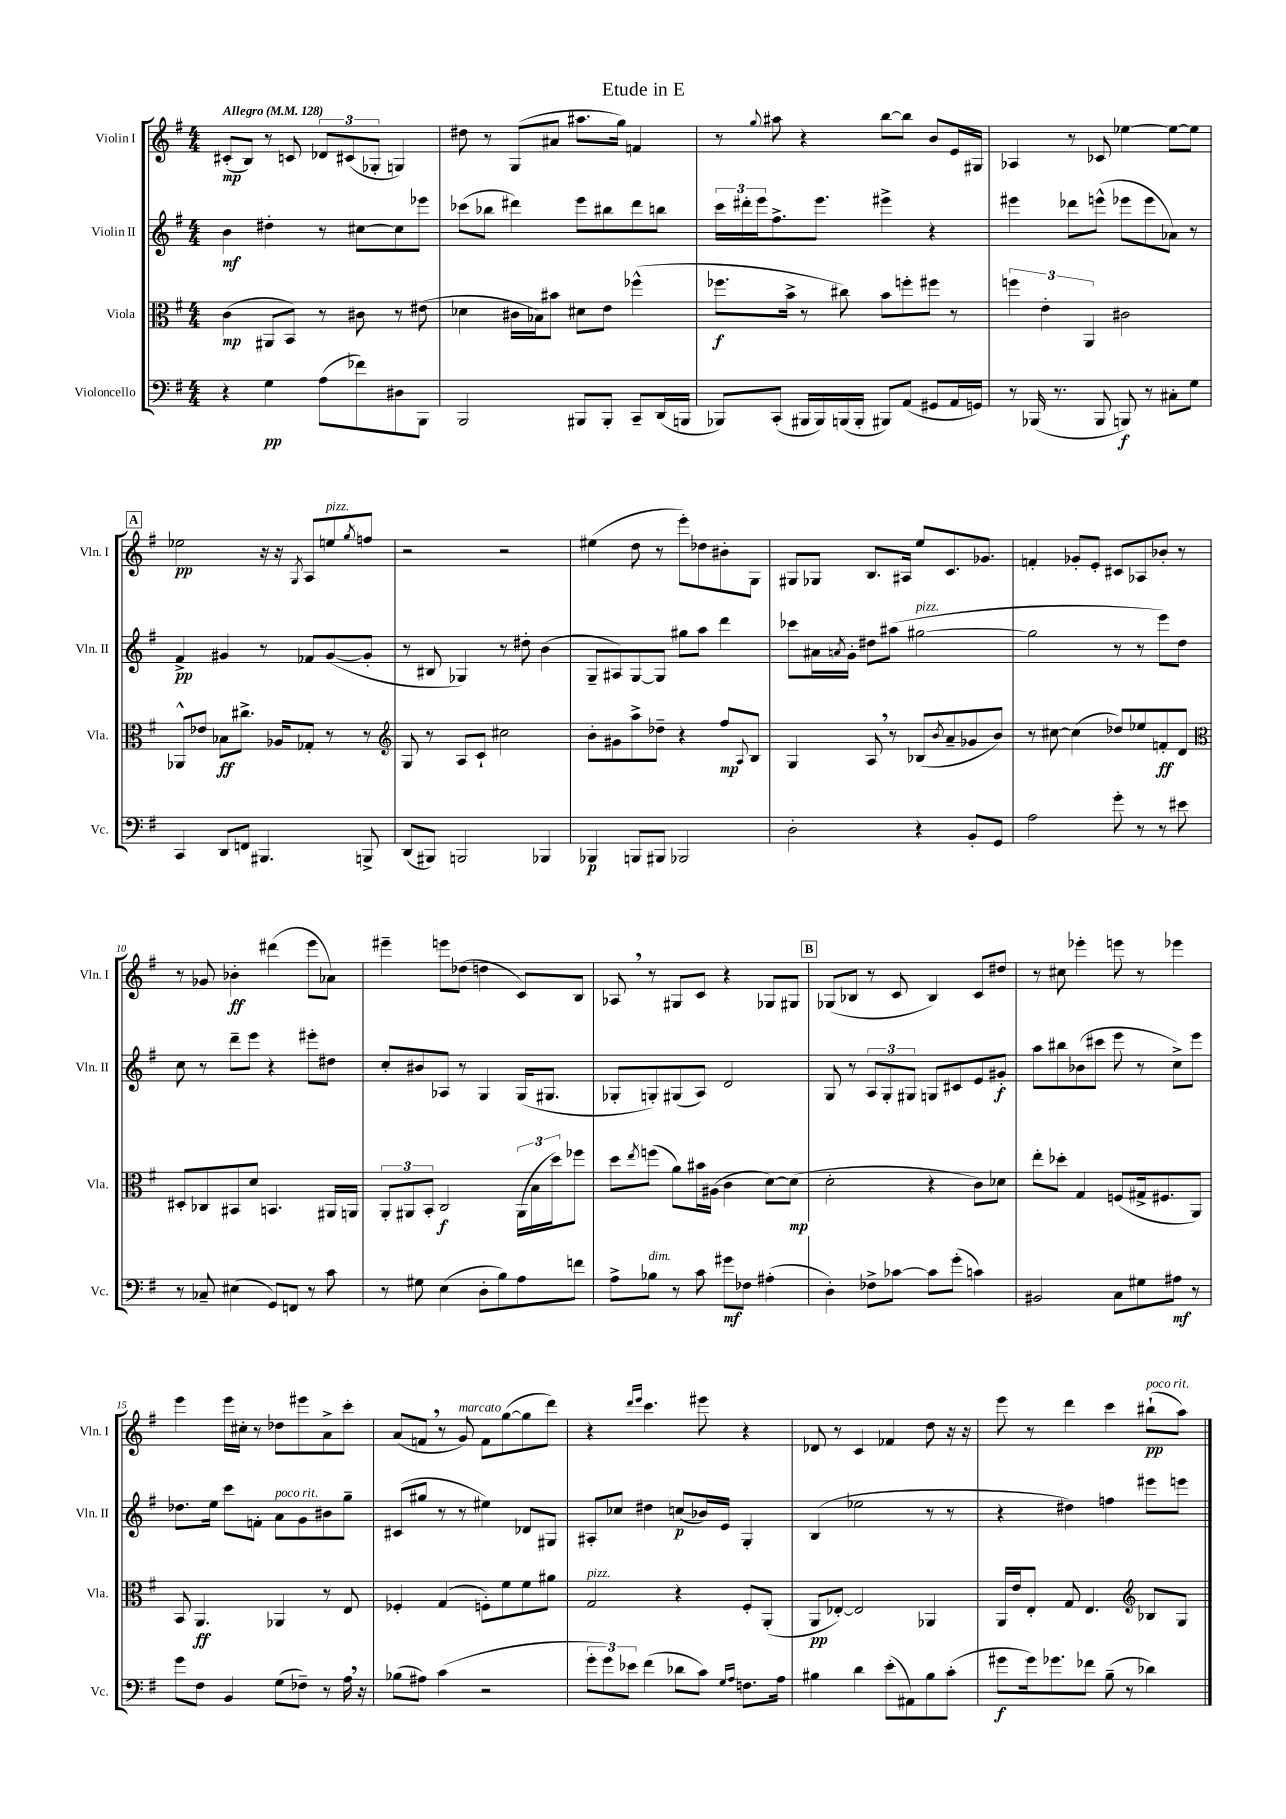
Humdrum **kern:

**kern	**kern	**kern	**kern
*staff4	*staff3	*staff2	*staff1
*clefF4	*clefC3	*clefG2	*clefG2
*k[f#]	*k[f#]	*k[f#]	*k[f#]
*M4/4	*M4/4	*M4/4	*M4/4
*MM128	*MM128	*MM128	*MM128
4r	(4c\	4b\	(8c#'/L
.	.	.	8B/J)
4G\	8AA#/L	4dd#'\	8r
.	8BB/J)	.	8c/
(8A\L	8r	8r	12d-/L
.	.	.	(12c#/
8f-\)	8c#\	[8cc#\L	.
.	.	.	12G-'/J
8D#\	8r	8cc#\]	4G/)
8BBB\J	(8e#\	8eee-\J	.
=	=	=	=
2BBB/	4d-\	(8ccc-\L	8dd#\
.	.	8bb-\J	8r
.	16c#\LL	4ddd#\)	(8G/L
.	16B-\J)	.	.
.	8b#\J	.	8a#/J
8BBB#/L	8d#\L	8eee\L	8.aa#\L
8BBB#'/J	8e\J	8bb#\	.
.	.	.	16gg\Jk)
8CC~/L	(4ff-^^\	8ddd#\	4f/
(16DD/L	.	8bb\J	.
16BBB/JJ	.	.	.
=	=	=	=
8BBB-/L)	8.ff-\L	24ccc\LL	8r
.	.	24ddd#'\	.
.	.	24eee\J	.
.	.	.	8qqgg/
(8CC'/J	.	8.ff#^\	8aa#\
.	16b^\Jk	.	.
16BBB#/LL	8r	.	4r
16BBB#/)	.	8.eee\J	.
(16BBB/	8cc#\)	.	.
16BBB'/JJ	.	.	.
8BBB#/L)	8b\L	4eee#^\	[8bb\L
(8AA/J	8ff'\	.	8bb\]J
8GG#/L	8ff#\J	4r	8b/L
16AA/L	8r	.	16e/L
16GG/JJ)	.	.	16G#/JJ
=	=	=	=
8r	6ff\	4eee#\	4A-/
(16BBB-/	.	.	.
.	6e'\	.	.
8.r	.	.	.
.	.	8ddd-\L	8r
.	6AA/	.	.
8BBB-/	.	(8eee^^\J	8c-/
8BBB/)	2c#\	8eee-\L	[4ee-\
8r	.	8eee-\	.
8C#'\L	.	8a-\J)	8ee-\_L
8G\J	.	8r	8ee-\]J
=	=	=	=
4CC/	8AA-^^/L	4f#^/	2ee-\
.	8e-/J	.	.
8DD/L	8B-\L	4g#/	.
8FF/J	8.cc#^\J	.	.
4.BBB#/	.	8r	16r
.	16A-/LK	.	16r
.	.	.	8qG/
.	8G-'/J	8f-/L	8A/L
.	8r	([8g#/	8ee/
.	.	.	8qgg/
8BBB^/	8r	8g#'/]J	8ff/J
=	=	=	=
*	*clefG2	*	*
(8DD/L	8G/	8r	2r
8BBB#/J)	8r	8B#/	.
2BBB/	8A/L	4G-/)	.
.	8c`/J	.	.
.	2cc#\	8r	2r
.	.	8dd#'\	.
4BBB-/	.	(4b\	.
=	=	=	=
4BBB-/	8b'\L	8G~/L	(4ee#\
.	8g#\	8A#/)	.
8BBB/L	8aa^\	[8G/	8dd\
8BBB#/J	8dd-~\J	8G/]J	8r
2BBB-/	4r	8gg#\L	8eee'\L)
.	.	8aa\J	8dd-\
.	8ff#/L	4ddd\	8b#'\
.	8qqA/	.	.
.	8B/J	.	8G\J
=	=	=	=
2D'\	4G/	8ccc-\L	8G#/L
.	.	16a#\L	8G-/J
.	.	8qa/	.
.	.	16g'\JJ	.
.	8A/	8dd#\L	8.B/L
.	8r	(8aa#\J	.
.	.	.	16A#/Jk
4r	(8B-/L	[2gg#\	8ee/L
.	8qb/	.	.
.	8a~/	.	8.c/
8BB'/L	8g-/	.	.
.	.	.	8.g-/J
8GG/J	8b/J)	.	.
=	=	=	=
2A\	8r	2gg#\]	4f'/
.	[8cc#\	.	.
.	(4cc#\]	.	8g-'/L
.	.	.	8e'/J
8g'\	8dd-/L)	8r	8c#/L
8r	8ee-/	8r	8A-/
8r	8f'/	8eee\L)	8b-'/J
8e#\	8d/J	8dd\J	8r
=	=	=	=
*	*clefC3	*	*
8r	8D#'/L	8cc\	8r
8C-~/	8C-/	8r	8g-/
(4E#\	8BB#/	8ddd~\L	4b-'\
.	8d/J	8eee\J	.
8GG/L)	4.BB/	4r	(4ddd#\
8FF/J	.	.	.
8r	.	8eee#'\L	8eee\L
8c\	16AA#/LL	8dd#\J	8a-\J)
.	16AA/JJ	.	.
=	=	=	=
8r	12AA'/L	8cc'/L	4eee#~\
.	12AA#/	.	.
8G#\	.	8b#/	.
.	12BB'/J	.	.
(4E\	2C/	8A-/J	8eee\L
.	.	8r	(8dd-\J
8D'\L	.	4G/	4dd\
8B\)	.	.	.
8A\	(24AA#\LL	(16G/LK	8c/L)
.	24B\	.	.
.	.	8.G#/J	.
.	24dd\J)	.	.
8f\J	8ff-\J	.	8B/J
=	=	=	=
8A^\L	8dd\L	8G-'/L	8A-/
.	8qee/	.	.
8B-\J	(8ff\J	8G'/)	8r
8r	8a\L)	(8G#/	8G#/L
8c\	16b#\L	8A/J)	8c/J
.	(16A#\JJ	.	.
8g#\L	4c\	2d/	4r
8F-\J	.	.	.
(4A#'\	[8d\L)	.	8G-/L
.	(8d\]J	.	8G#/J
=	=	=	=
4D'\)	2d'\	8G/	(8G-/L
.	.	8r	8B-/J
8F-^\L	.	12A/L	8r
.	.	12G'/	.
[8c-\J	.	.	8c/
.	.	12G#/J	.
8c-\]L	4r	8G/L	4B-/)
(8g'\J	.	8c#/	.
4c\)	8c\L)	8e/	8c/L
.	8d-\J	8g#'/J	8dd#/J
=	=	=	=
2BB#/	8ee'\L	8aa\L	8r
.	8dd-'\J	8bb#\	8cc#\
.	4G/	(8b-\	4eee-'\
.	.	8ccc#\J	.
8C\L	(8F/L	8eee\	8eee\
8G#\	16G#^/k	8r	8r
.	8.F#/	.	.
8A#\J	.	8cc^\L)	4eee-\
8r	8AA/J)	8eee\J	.
=	=	=	=
8g\L	8BB/	8.dd-\L	4eee\
8F#\J	4.AA/	.	.
.	.	16ee\Jk	.
4BB/	.	8ccc\L	16eee\LL
.	.	.	16cc#'\JJ
.	.	8f'\J	8r
(8G\L	4AA-/	8a\L	8dd-\L
8F-~\J)	.	8g\	8eee#\
8r	8r	8b#\	8a^\
16A\	8E/	8gg~\J	8ccc'\J
16r	.	.	.
=	=	=	=
(8B-\L	4F-'/	(8c#/L	(8a/L
8A#\J)	.	8gg#/J	8f/J
(4c\	(4G/	8r	8r
.	.	8r	8g/)
2r	8F'\L)	4ee#\)	8f\L
.	8f#\	.	([8gg\
.	8f#\	8d-/L	8gg\]
.	8a#\J	8G#/J	8ddd\J)
=	=	=	=
12g'\L	2G/	8A#'/L	4r
12g\)	.	.	.
.	.	8cc-/J	.
12e-\J	.	.	.
.	.	.	16qqddd/LL
.	.	.	16qqeee/JJ
(4f#\	.	4dd#\	4.ccc\
8d-\L	4r	(8cc/L	.
8c\J)	.	16b-/L)	8eee#\
.	.	16e/JJ	.
16qqG/LL	.	.	.
16qqA/JJ	.	.	.
8.F\L	8F#'/L	4G'/	4r
.	(8AA'/J	.	.
16A\Jk	.	.	.
=	=	=	=
4B#\	8AA/L	(4B/	8d-/
.	[8E-'/J)	.	8r
4d\	2E-/]	2ee-\	4c/
(8e'\L	.	.	4f-/
8AA#\)	.	.	.
8B#\	4AA-/	8r	8dd\
(8c'\J	.	8r	16r
.	.	.	16r
=	=	=	=
8g#\L	16AA/LL	4r	8eee\
.	16e/J	.	.
16g#\k)	8E'/J	.	8r
8.g-\	.	.	.
.	8G/	4dd#\)	4ddd\
8f-\J	4.E/	.	.
(8B~\	.	4ff\	4ccc\
8r	.	.	.
*	*clefG2	*	*
4d-\)	8B-/L	8eee#\L	(8bb#`\L
.	8G/J	8eee\J	8aa\J)
==	==	==	==
*-	*-	*-	*-
